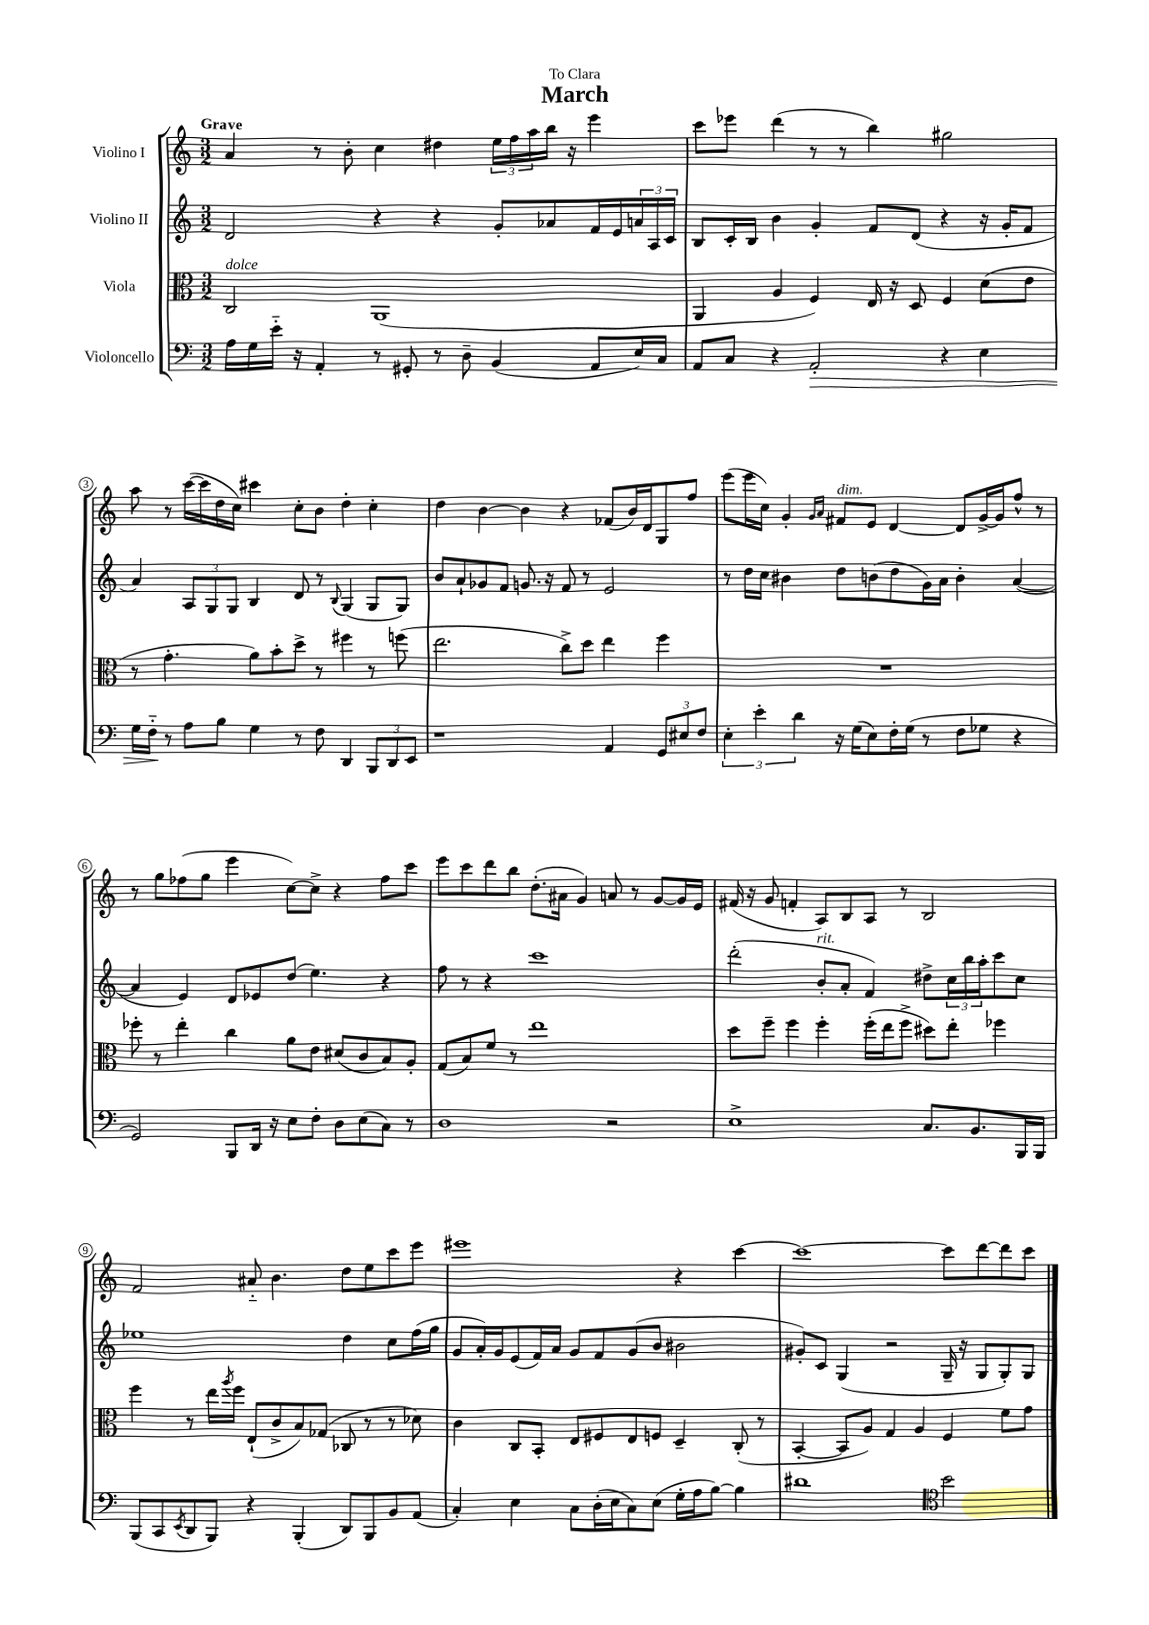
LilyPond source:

\header { title = "March" dedication = "To Clara" }
<<
\new StaffGroup <<
\new Staff = "s0" \with { instrumentName = "Violino I" } {
    \clef treble \key c \major \numericTimeSignature \time 3/2 \tempo "Grave"
    a'4 r8 b'8-. c''4 dis''4 \tuplet 3/2 { e''16 f''16 a''16 } b''16 r16 e'''4 |
    c'''8 ees'''8 d'''4( r8 r8 b''4) gis''2 |
    a''8 r8 c'''16~( c'''16 d''16 c''16) cis'''4 c''8-. b'8 d''4-. c''4-. |
    d''4 b'4~ b'4 r4 fes'8( b'16) d'16 g8 f''8 |
    e'''8( e'''16 c''16) g'4-. \grace { g'16 a'16 } fis'8^\markup { \italic "dim." } e'8 d'4~ d'8 g'16~-> g'16 f''8-^ r8 |
    r8 g''8 fes''8( g''8 e'''4 c''8~) c''8-> r4 fes''8 c'''8 |
    e'''8 c'''8 d'''8 b''8 d''8.-.( ais'16 g'4) a'8 r8 g'8~ g'16 e'16 |
    fis'16( r16 g'8 f'4-. a8) b8 a8 r8 b2 |
    f'2 ais'8-_ b'4. d''8 e''8 c'''8 e'''8 |
    eis'''1 r4 c'''4~ |
    c'''1~ c'''8 d'''8~ d'''8 c'''8 \bar "|." |
}
\new Staff = "s1" \with { instrumentName = "Violino II" } {
    \clef treble \key c \major \numericTimeSignature \time 3/2
    d'2 r4 r4 g'8-. aes'8 f'16 e'16 \tuplet 3/2 { a'16 a16 c'16 } |
    b8 c'16-. b16 b'4 g'4-. f'8 d'8( r4 r16 g'16-. f'8 |
    a'4) \tuplet 3/2 { a8 g8 g8 } b4 d'8 r8 \appoggiatura { b8 } g4( g8 g8) |
    b'8 a'8-! ges'8 f'8 g'8. r16 f'8 r8 e'2 |
    r8 d''16 c''16 bis'4 d''8 b'8( d''8 g'16) a'16 b'4-. a'4~( |
    a'4 e'4) d'8 ees'8 d''8( e''4.) r4 |
    f''8 r8 r4 c'''1 |
    d'''2-.( b'8-.^\markup { \italic "rit." } a'8-. f'4) dis''8-> \tuplet 3/2 { c''16 b''16 a''16-. } c'''8 c''8 |
    ees''1 d''4 c''8 f''16( g''16 |
    g'8 a'16-.) g'16 e'8( f'16) a'16 g'8 f'8 g'8( b'8 bis'2 |
    gis'8-.) c'8 g4( r2 g16-- r16 g8 g8-.) g8 \bar "|." |
}
\new Staff = "s2" \with { instrumentName = "Viola" } {
    \clef alto \key c \major \numericTimeSignature \time 3/2
    c2^\markup { \italic "dolce" } a,1( |
    a,4 a4 f4) e16 r16 d8 f4 d'8( e'8 |
    r8 g'4.-. a'8) b'8-. d''8-> r8 fis''4 r8 f''8( |
    e''2. c''8->) d''8 e''4 f''4 |
    R1. |
    fes''8-. r8 e''4-. c''4 a'8 e'8 dis'8( c'8 b8) a8-. |
    g8( b8) f'8 r8 e''1 |
    d''8 f''8-- f''4 f''4-. f''16-.( e''16 f''8-> dis''8) e''8-. fes''4 |
    f''4 r8 e''16 \acciaccatura { a''8 } f''16 e8-!( c'8-> b8) ges8( ces8 r8 r8 des'8) |
    c'4 c8 b,8-. e8 fis8 e8 f8 d4-- c8-.( r8 |
    b,4~-. b,8 a8) g4 a4 f4 f'8 g'8 \bar "|." |
}
\new Staff = "s3" \with { instrumentName = "Violoncello" } {
    \clef bass \key c \major \numericTimeSignature \time 3/2
    a16 g16 e'16-_ r16 a,4-. r8 gis,8-. r8 d8-- b,4( a,8 e16) c16 |
    a,8 c8 r4 a,2-.\> r4 e4 |
    g16 f16-_\! r8 a8 b8 g4 r8 f8 d,4 \tuplet 3/2 { b,,8 d,8 e,8 } |
    r1 a,4 \tuplet 3/2 { g,8 eis8 f8 } |
    \tuplet 3/2 { e4-. e'4-. d'4 } r16 g16( e8) f16-. g16( r8 f8 ges8 r4 |
    g,2) b,,8 d,16 r16 e8 f8-. d8 e8( c8) r8 |
    d1 r2 |
    e1-> c8. b,8. b,,16 b,,16 |
    b,,8( c,8 \acciaccatura { e,8 } d,8 b,,8) r4 b,,4-.( d,8) b,,8 b,8 a,8( |
    c4-.) e4 c8 d16-.( e16 c8) e8( g16-. a16 b8~) b4 |
    dis'1 \clef tenor b'2 \bar "|." |
}
>>
>>
\layout { \context { \Score \override BarNumber.stencil = #(make-stencil-circler 0.1 0.3 ly:text-interface::print) } }
